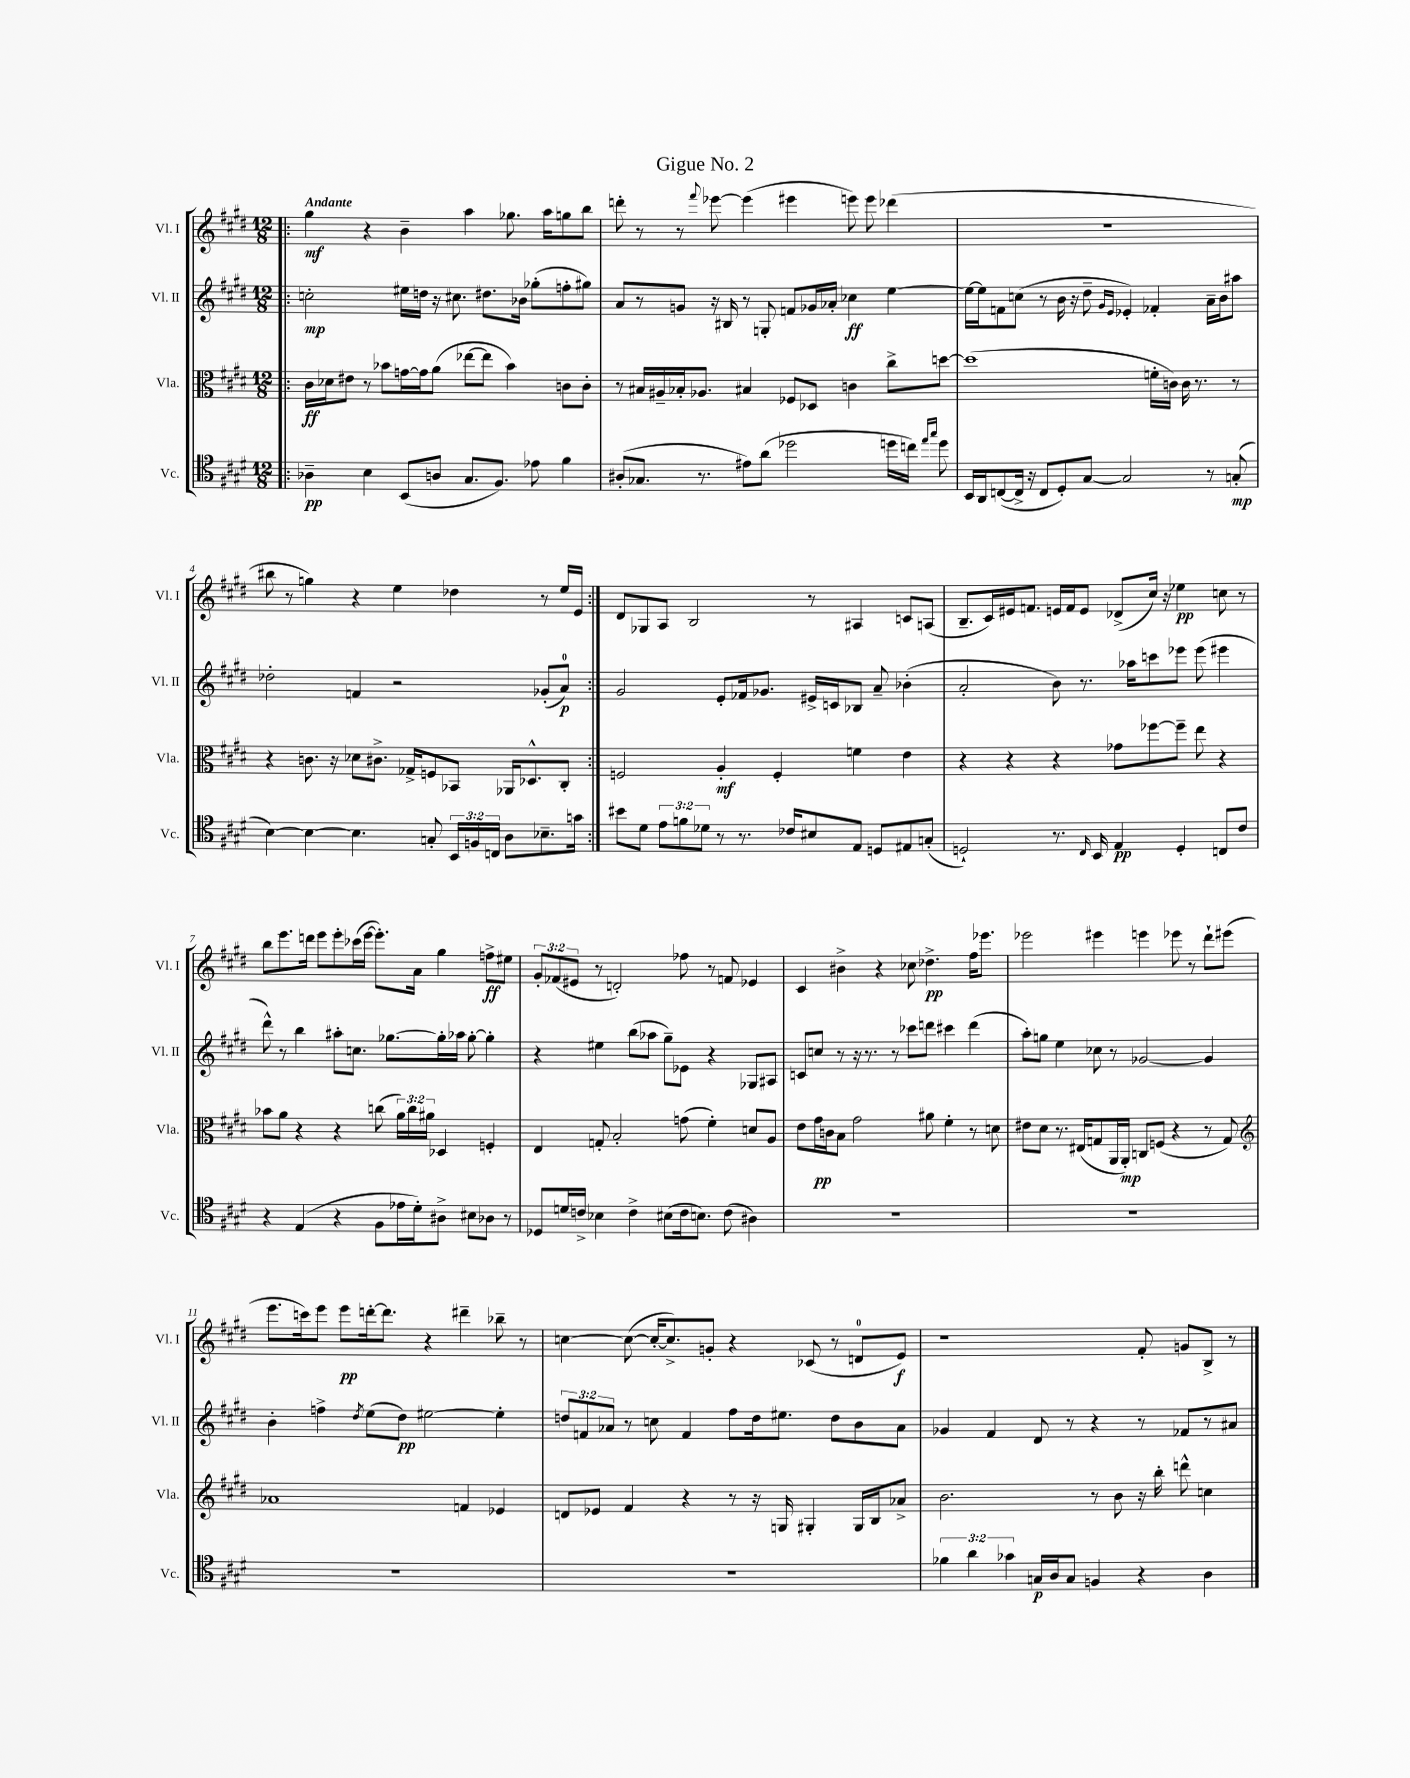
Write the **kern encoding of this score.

**kern	**kern	**kern	**kern
*staff4	*staff3	*staff2	*staff1
*clefC4	*clefC3	*clefG2	*clefG2
*k[f#c#g#d#]	*k[f#c#g#d#]	*k[f#c#g#d#]	*k[f#c#g#d#]
*M12/8	*M12/8	*M12/8	*M12/8
=!|:	=!|:	=!|:	=!|:
4A-~	16c#	2cc'	4gg#
.	16d-	.	.
.	8e#	.	.
4B	8r	.	4r
.	8b-	.	.
(8BB	[16g	16ee#	4b~
.	16g]	16dd	.
8A	(8a	16r	.
.	.	8.cc#	.
8.G#	[8ee-	.	4aa
.	8ee-]	8.dd#	.
8.F#)	.	.	.
.	4b-)	.	8.gg-
.	.	16b-	.
8e-	.	(8gg-'	.
.	.	.	16aa
4f#	8c	8ff'	8gg
.	8c'	8gg#)	8bb
=	=	=	=
(8A#'	8r	8a	8ddd'
8.G-	16B#	8r	8r
.	16A#~	.	.
.	16B-'	8g	8r
8.r	8.A-	.	.
.	.	.	8qqfff#
.	.	16r	[8eee-
.	.	16B#	.
8e#)	4B#	8r	(4eee-]
(8a	.	8G'	.
2dd-	8F-	8f	4eee#
.	8D-	16g-	.
.	.	16a-'	.
.	4c	4cc-	8eee)
.	.	.	8eee
16dd	8cc#^	[4ee	(4ddd-
16cc)	.	.	.
16qqee	.	.	.
16qqgg#	.	.	.
8dd	[8dd	.	.
=	=	=	=
16BB	(1dd]	16ee_	1.r
16AA	.	16ee]	.
([8C	.	8f	.
16C^]	.	(8cc	.
16r	.	.	.
8C	.	8r	.
8D#')	.	16b	.
.	.	16r	.
[8G#	.	8dd#~	.
.	.	16qqg#	.
.	.	16qqe	.
2G#]	.	4e-')	.
.	16f'	4f-'	.
.	16c)	.	.
.	16c	.	.
.	8.r	.	.
8r	.	16a~	.
.	.	16b	.
(8G'	8r	8aa#	.
=	=	=	=
[4B)	4r	2dd-'	8bb#
.	.	.	8r
4B_	8.c	.	4gg)
.	16r	.	.
4.B]	8d-	4f	4r
.	8.c#^	.	.
.	.	2r	4ee
.	16G-^	.	.
8G'	8F	.	.
24BB	8BB-	.	4dd-
24F	.	.	.
24C	.	.	.
8A	16AA-	.	.
.	8.D-^^	.	.
8.B-~	.	(8g-'	8r
.	8C#'	8a)	16ee
16g	.	.	16e
=:|!	=:|!	=:|!	=:|!
8b#	2F	2g#	8d#
8d#	.	.	8G-
12e	.	.	8A
12f	.	.	.
.	.	.	2B
12d-	.	.	.
8r	4A'	8e'	.
8.r	.	16f-	.
.	.	8.g-	.
.	4F'	.	.
16c-	.	.	.
8B#	.	16e#^	8r
.	.	16c	.
8E	4f	8B-	4A#
8D	.	8a~	.
8E#	4e	(4b-'	8c
(8G'	.	.	(8A
=	=	=	=
2D`)	4r	2a'	8.B~
.	.	.	16c#)
.	4r	.	16e#
.	.	.	8.f
8.r	4r	8b)	16e
.	.	.	16f
.	.	8.r	8e
16qqC#	.	.	.
16BB	.	.	.
4E	8g-	.	(8d-^
.	.	16aa-	.
.	[8ff-	8ccc	16cc#)
.	.	.	16r
4D'	8ff-~]	8eee-	4ee-
.	8ee	(8eee-	.
8C	4r	4eee#	8cc
8c#	.	.	8r
=	=	=	=
4r	8b-	8ddd#^^)	8bb
.	8a	8r	8.eee
(4E	4r	4bb	.
.	.	.	16ddd
.	.	.	8eee
4r	4r	8aa#'	8eee'
.	.	8.cc	(16ccc-
.	.	.	[16eee
8F#	(8cc	.	8.eee'])
.	.	[8.gg-	.
16e-	24a)	.	.
.	24cc	.	.
16d#')	.	.	16a
.	24a#	.	.
8A#^	4D-	16gg-']	4gg#
.	.	16aa-	.
8B#	.	[8gg-'	.
8A-	4F'	4gg-']	8ff^
8r	.	.	8ee#
=	=	=	=
8D-	4E	4r	12g#'
.	.	.	(12f-
16d	.	.	.
.	.	.	12e#
16c^	.	.	.
4B-	8G'	4ee#	8r
.	2B'	.	2d')
4c^	.	(8bb	.
.	.	8aa-	.
(8B#	.	8gg#~)	.
16c	(8g	8e-	8ff-
8.B)	.	.	.
.	4f#')	4r	8r
(8c	.	.	8f
4A#)	8d	8G-	4e-
.	8A	8A#	.
=	=	=	=
1.r	8e	8c	4c#
.	16g#	8cc	.
.	16c	.	.
.	8B	8r	4b#^
.	2g#	16r	.
.	.	8.r	.
.	.	.	4r
.	.	8r	.
.	.	8ccc-	8cc-
.	8a#	8ddd	4.dd-^
.	4f#'	4ccc#	.
.	8r	(4ddd	16ff#
.	.	.	8.eee-
.	8d	.	.
=	=	=	=
1.r	8e#	8aa')	2eee-
.	8d#	8gg	.
.	8.r	4ee	.
.	(16E#	.	.
.	8G	8cc-	4eee#
.	16AA	8r	.
.	16AA')	.	.
.	8C	[2g-	4eee
.	(8F	.	.
.	4r	.	8eee-
.	.	.	8r
.	8r	4g-]	8ddd#`
.	8G)	.	(8eee#
=	=	=	=
*	*clefG2	*	*
1.r	1a-	4b'	8.eee
.	.	.	16ccc)
.	.	4ff^	8eee
.	.	.	8eee
.	.	8qdd#	.
.	.	(8ee	[16ddd'
.	.	.	8.ddd]
.	.	8dd#)	.
.	.	[2ee#	4r
.	4f	.	4ddd#~
.	4e-	4ee#']	8bb-~
.	.	.	8r
=	=	=	=
1.r	8d	12dd	[4cc
.	.	12f	.
.	8e-	.	.
.	.	12a-	.
.	4f#	8r	(8cc_
.	.	8cc	16cc'_
.	.	.	8.cc^])
.	4r	4f	.
.	.	.	8g'
.	8r	8ff#	4r
.	16r	16dd	.
.	16G	8.ee#	.
.	4G#'	.	(8c-
.	.	8dd	8r
.	16G#	8b	8d
.	16B	.	.
.	8a-^	8a-	8e)
=	=	=	=
6f-	2.b	4g-	1r
6a	.	.	.
.	.	4f#	.
6g-	.	.	.
16G	.	8d#	.
16A	.	.	.
8G	.	8r	.
4F	8r	4r	.
.	8b	.	.
4r	16r	8r	8f#'
.	16bb'	.	.
.	8ddd^^	8f-	8g
4A	4cc	8r	8B^
.	.	8a#	8r
==	==	==	==
*-	*-	*-	*-
